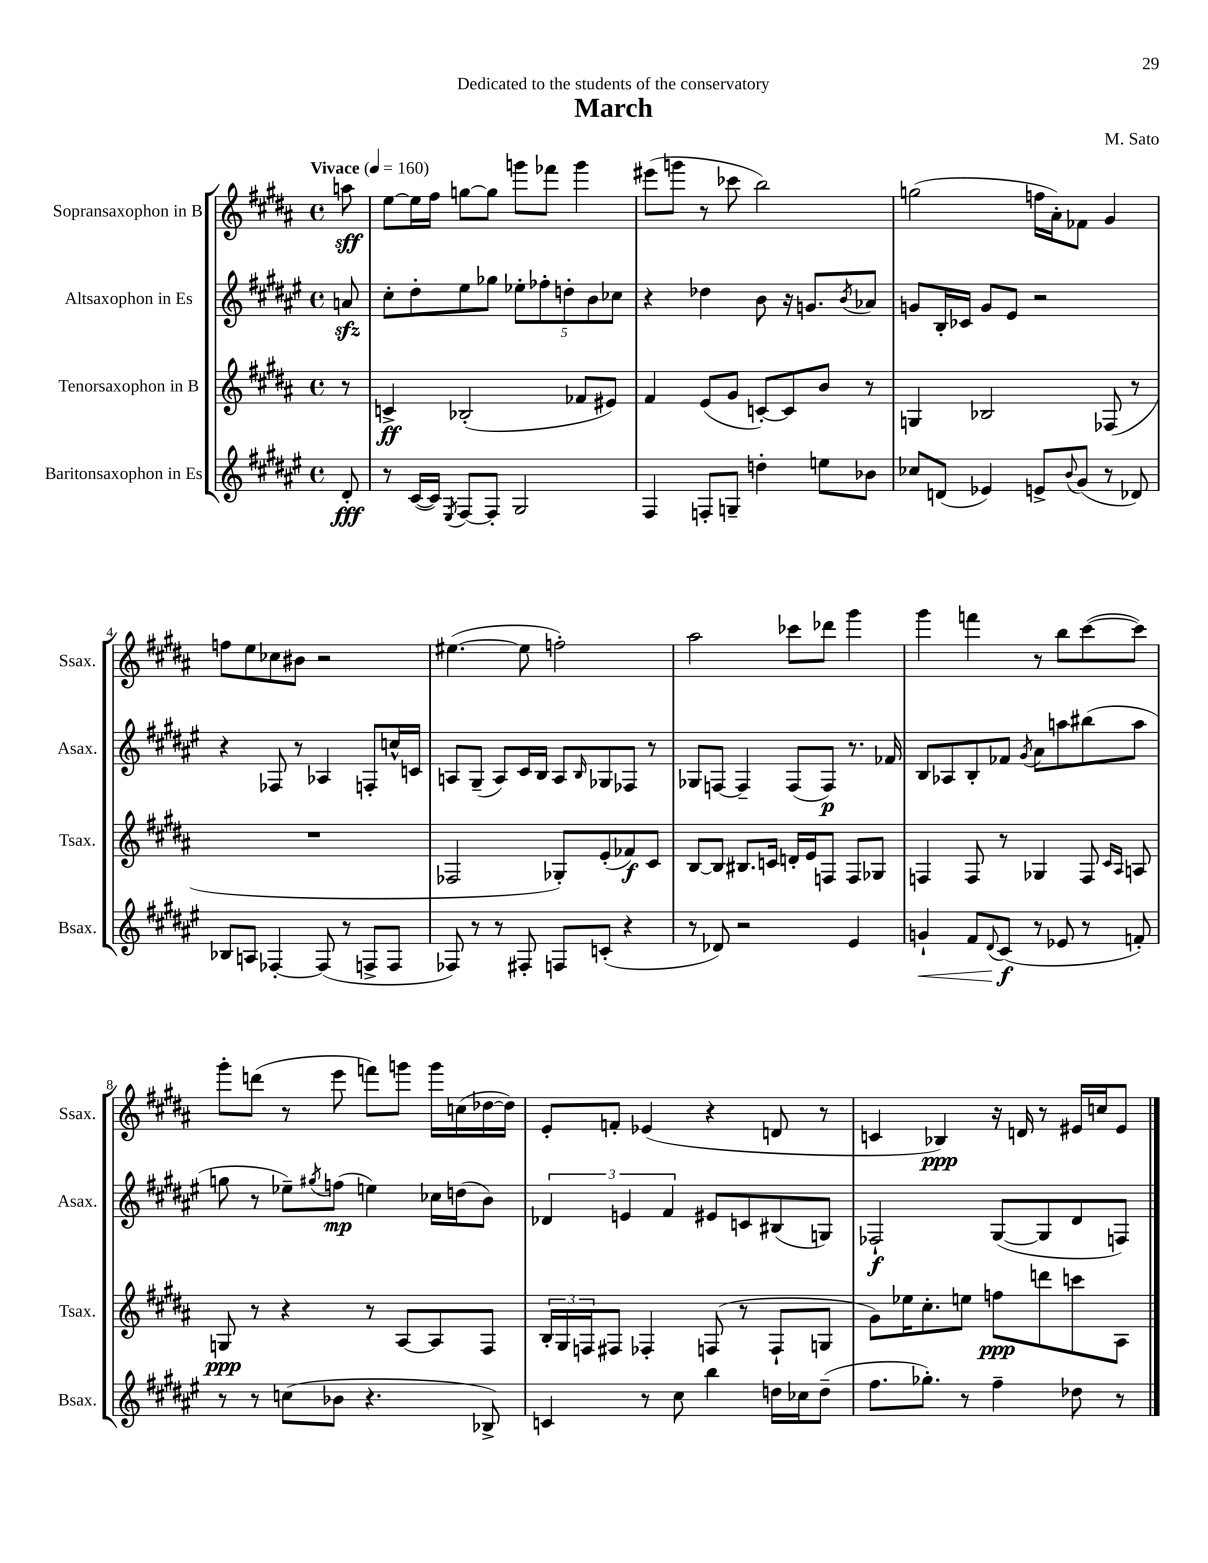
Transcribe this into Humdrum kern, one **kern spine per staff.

**kern	**dynam	**kern	**dynam	**kern	**dynam	**kern	**dynam
*part4	*part4	*part3	*part3	*part2	*part2	*part1	*part1
*staff4	*staff4	*staff3	*staff3	*staff2	*staff2	*staff1	*staff1
*I"Baritonsaxophon in Es	*	*I"Tenorsaxophon in B	*	*I"Altsaxophon in Es	*	*I"Sopransaxophon in B	*
*I'Bsax.	*	*I'Tsax.	*	*I'Asax.	*	*I'Ssax.	*
*clefG2	*	*clefG2	*	*clefG2	*	*clefG2	*
*k[f#c#g#d#a#e#]	*	*k[f#c#g#d#a#]	*	*k[f#c#g#d#a#e#]	*	*k[f#c#g#d#a#]	*
*M4/4	*	*M4/4	*	*M4/4	*	*M4/4	*
*met(c)	*	*met(c)	*	*met(c)	*	*met(c)	*
*MM160	*	*MM160	*	*MM160	*	*MM160	*
=	=	=	=	=	=	=	=
!	!	!	!	!	!	!LO:TX:a:B:t=Vivace	!
8d#'/	fff	8r	.	8anzz/	.	8aan\	sff
=1	=1	=1	=1	=1	=1	=1	=1
8r	.	4cn^/	ff	8cc#'\L	.	[8ee\L	.
([16c#/LL	.	.	.	8dd#'\	.	16ee\L]	.
16c#/JJ])	.	.	.	.	.	16ff#\JJ	.
8qE#/	.	.	.	.	.	.	.
[8F#/L	.	(2B-X'/	.	8ee#\	.	[8ggn\L	.
8F#'/J]	.	.	.	8gg-X\J	.	8gg\J]	.
2G#/	.	.	.	10ee-X'\L	.	8gggn\L	.
.	.	.	.	10ff-X'\	.	.	.
.	.	.	.	.	.	8fff-X\J	.
.	.	.	.	10ddn'\	.	.	.
.	.	8f-X/L	.	.	.	4ggg\	.
.	.	.	.	10b\	.	.	.
.	.	8e#X/J)	.	.	.	.	.
.	.	.	.	10cc-X\J	.	.	.
=2	=2	=2	=2	=2	=2	=2	=2
4F#/	.	4f#/	.	4r	.	(8eee#X\L	.
.	.	.	.	.	.	8gggn\J	.
8Fn'/L	.	(8e/L	.	4dd-X\	.	8r	.
8Gn~/J	.	8g#/J	.	.	.	8ccc-X\	.
4ddn'\	.	[8cn'/L)	.	8b\	.	2bb\)	.
.	.	8c/]	.	16r	.	.	.
.	.	.	.	8.gn/L	.	.	.
8een\L	.	8b/J	.	.	.	.	.
.	.	.	.	8qb/	.	.	.
8b-X\J	.	8r	.	8a-X/J	.	.	.
=3	=3	=3	=3	=3	=3	=3	=3
8cc-X/L	.	4Gn/	.	8gn/L	.	(2ggn\	.
(8dn/J	.	.	.	16B'/L	.	.	.
.	.	.	.	16c-X/JJ	.	.	.
4e-X/)	.	2B-X/	.	8g/L	.	.	.
.	.	.	.	8e#/J	.	.	.
8en^/L	.	.	.	2r	.	16ffn\LL	.
.	.	.	.	.	.	16a#'\J)	.
8qqb/	.	.	.	.	.	.	.
(8g#/J	.	.	.	.	.	8f-X\J	.
8r	.	(8F-X/	.	.	.	4g#/	.
8d-X/)	.	8r	.	.	.	.	.
!!LO:LB:g=z
=4	=4	=4	=4	=4	=4	=4	=4
8B-X/L	.	1r	.	4r	.	8ffn\L	.
8An/J	.	.	.	.	.	8ee\	.
[4F-X'/	.	.	.	8F-X/	.	8cc-X\	.
.	.	.	.	8r	.	8b#X\J	.
(8F-/]	.	.	.	4A-X/	.	2r	.
8r	.	.	.	.	.	.	.
8Fn^/L	.	.	.	8Fn'/L	.	.	.
8F/J	.	.	.	16ccn^^/L	.	.	.
.	.	.	.	16cn/JJ	.	.	.
=5	=5	=5	=5	=5	=5	=5	=5
8F-X/)	.	2F-X/	.	8An/L	.	([4.ee#X\	.
8r	.	.	.	(8G#~/J	.	.	.
8r	.	.	.	8A/L)	.	.	.
8F#X'/	.	.	.	16c#/L	.	8ee#\]	.
.	.	.	.	16B/JJ	.	.	.
8Fn/L	.	8G-X'/L)	.	8A/L	.	2ffn'\)	.
.	.	.	.	16qqB/	.	.	.
(8cn'/J	.	(8e'/	.	8G-X/	.	.	.
4r	.	8f-X/)	f	8F-X/J	.	.	.
.	.	8c#/J	.	8r	.	.	.
=6	=6	=6	=6	=6	=6	=6	=6
8r	.	[8B/L	.	8G-X/L	.	2aa#\	.
8d-X/)	.	8B/J]	.	[8Fn/J	.	.	.
2r	.	8.B#X/L	.	4F~/]	.	.	.
.	.	16cn/Jk	.	.	.	.	.
.	.	16dn'/LL	.	(8F/L	.	8ccc-X\L	.
.	.	16e/J	.	.	.	.	.
.	.	8Fn/J	.	8F/J)	p	8ddd-X\J	.
4e#/	.	8F/L	.	8.r	.	4ggg#\	.
.	.	8G-X/J	.	.	.	.	.
.	.	.	.	16f-X/	.	.	.
=7	=7	=7	=7	=7	=7	=7	=7
!	!LO:HP:b	!	!	!	!	!	!
4gn`/	<	4Fn/	.	8B/L	.	4ggg#\	.
.	.	.	.	8A-X/	.	.	.
8f#/L	.	8F/	.	8B'/	.	4fffn\	.
8qqd#/	.	.	.	.	.	.	.
(8c#/J	f	8r	.	8f-X/J	.	.	.
.	.	.	.	8qg#/	.	.	.
8r	[	4G-X/	.	8a#\L	.	8r	.
8e-X/	.	.	.	8aan\	.	8bb\L	.
8r	.	8F/	.	(8bb#X\	.	([8ccc#\	.
.	.	16qqc#/LL	.	.	.	.	.
.	.	16qqA#/JJ	.	.	.	.	.
8fn'/)	.	8An/	.	8aa\J	.	8ccc#\J])	.
!!LO:LB:g=z
=8	=8	=8	=8	=8	=8	=8	=8
8r	.	8Gn/	ppp	8ggn\	.	8ggg#'\L	.
8r	.	8r	.	8r	.	(8dddn\J	.
(8ccn\L	.	4r	.	8ee-X~\L)	.	8r	.
.	.	.	.	8qgg#X/	.	.	.
8b-X\J	.	.	.	(8ffn\J	mp	8eee\	.
4.r	.	8r	.	4een\)	.	8fffn\L)	.
.	.	[8A#/L	.	.	.	8gggn\J	.
.	.	8A#/]	.	16cc-X\LL	.	16ggg\LL	.
.	.	.	.	(16ddn\J	.	(16ccn\	.
8B-X^/)	.	8F#/J	.	8b\J)	.	[16dd-X\	.
.	.	.	.	.	.	16dd-\JJ])	.
=9	=9	=9	=9	=9	=9	=9	=9
4cn/	.	24B'/LL	.	6d-X/	.	8e'/L	.
.	.	24G#/	.	.	.	.	.
.	.	24Fn/J	.	.	.	.	.
.	.	8F#X/J	.	.	.	8fn'/J	.
.	.	.	.	6en/	.	.	.
8r	.	4F-X'/	.	.	.	(4e-X/	.
.	.	.	.	6f#/	.	.	.
8cc#\	.	.	.	.	.	.	.
4bb\	.	(8Fn/	.	8e#X/L	.	4r	.
.	.	8r	.	8cn/	.	.	.
16ddn\LL	.	8F`/L	.	(8B#X/	.	8dn/	.
16cc-X\J	.	.	.	.	.	.	.
(8dd~\J	.	8Gn/J	.	8Gn/J)	.	8r	.
=10	=10	=10	=10	=10	=10	=10	=10
8.ff#\L	.	8g#\L)	.	2F-X`/	f	4cn/	.
.	.	16ee-X\K	.	.	.	.	.
8.gg-X'\J)	.	8.cc#'\	.	.	.	.	.
.	.	.	.	.	.	4B-X/)	ppp
8r	.	8een\J	.	.	.	.	.
4ff#~\	.	8ffn\L	ppp	([8G#/L	.	16r	.
.	.	.	.	.	.	16dn/	.
.	.	8dddn\	.	8G#/]	.	8r	.
8dd-X\	.	8cccn\	.	8d#/	.	16e#X/LL	.
.	.	.	.	.	.	16ccn/J	.
8r	.	8A#\J	.	8Fn/J)	.	8e#/J	.
==	==	==	==	==	==	==	==
*-	*-	*-	*-	*-	*-	*-	*-
